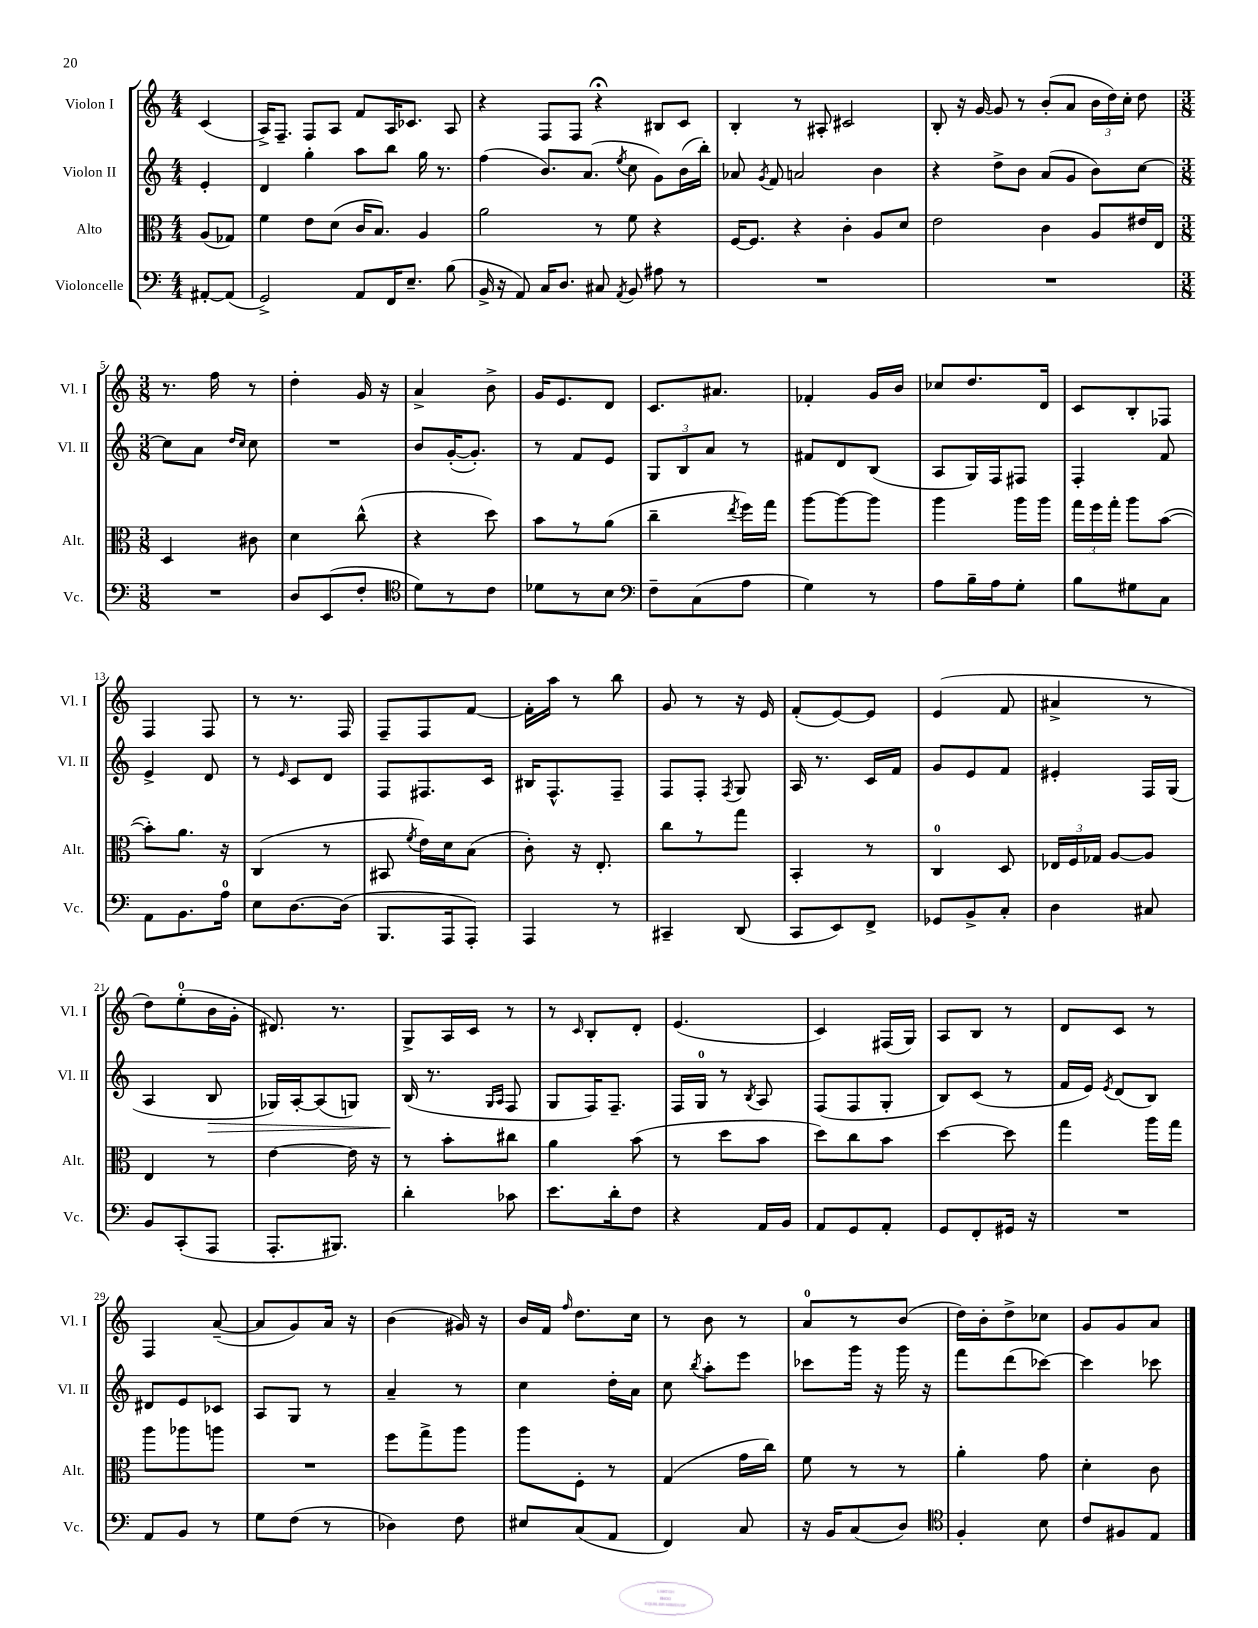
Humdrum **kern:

**kern	**kern	**kern	**kern
*staff4	*staff3	*staff2	*staff1
*clefF4	*clefC3	*clefG2	*clefG2
*k[]	*k[]	*k[]	*k[]
*M4/4	*M4/4	*M4/4	*M4/4
[8AA#'/L	(8A/L	4e'/	(4c/
(8AA#/]J	8G-/J)	.	.
=	=	=	=
2GG^/)	4f\	4d/	16A^/LK)
.	.	.	8.F~/J
.	8e\L	4gg'\	8F/L
.	(8d\J	.	8A/J
8AA/L	16c/LK	8aa\L	8f/L
.	8.B/J)	.	.
16FF/K	.	8bb\J	16A/K
8.E~/J	.	.	8.c-/J
.	4A/	16gg\	.
.	.	8.r	.
(8B\	.	.	8A/
=	=	=	=
16BB^/	2a\	(4ff\	4r
16r	.	.	.
8AA/)	.	.	.
16C/LK	.	8.b/L)	8F/L
8.D/J	.	.	.
.	.	.	8F/J
.	.	(8.a/J	.
8C#/	8r	.	4r;
8qAA/	.	8qee/	.
8BB/	8f\	8cc\	.
8A#\	4r	8g\L)	8B#/L
8r	.	(16b\L	8c/J
.	.	16bb'\JJ)	.
=	=	=	=
1r	[16F/LK	8a-/	4B'/
.	8.F/]J	.	.
.	.	8qg/	.
.	.	8f/	.
.	4r	2a/	8r
.	.	.	8A#'/
.	4c'\	.	2c#/
.	8A/L	4b\	.
.	8d/J	.	.
=	=	=	=
1r	2e\	4r	8B'/
.	.	.	16r
.	.	.	[16g/
.	.	8dd^\L	8g/]
.	.	8b\J	8r
.	4c\	(8a/L	(8b'/L
.	.	8g/J	8a/J
.	8A/L	8b\L)	24b\LL
.	.	.	24dd\)
.	.	.	24cc'\JJ
.	16e#/L	[8cc\J	8dd\
.	16E/JJ	.	.
=	=	=	=
*M3/8	*M3/8	*M3/8	*M3/8
4.r	4D/	8cc\]L	8.r
.	.	8a\J	.
.	.	.	16ff\
.	.	16qqdd/LL	.
.	.	16qqcc/JJ	.
.	8c#\	8cc\	8r
=	=	=	=
8D/L	4d\	4.r	4dd'\
(8EE/	.	.	.
8F'/J	(8cc^^\	.	16g/
.	.	.	16r
=	=	=	=
*clefC4	*	*	*
8d\L)	4r	8b/L	4a^/
8r	.	([16g'/K	.
.	.	8.g'/]J)	.
8c\J	8dd\)	.	8b^\
=	=	=	=
8d-\L	8b\L	8r	16g/LK
.	.	.	8.e/
8r	8r	8f/L	.
8B\J	(8a\J	8e/J	8d/J
=	=	=	=
*clefF4	*	*	*
8F~\L	4cc~\	12G/L	8.c/L
.	.	12B/	.
(8C\	.	.	.
.	.	12a/J	.
.	.	.	8.a#/J
.	8qee/	.	.
8A\J	16ff\LL)	8r	.
.	16gg\JJ	.	.
=	=	=	=
4G\)	[8aa\L	8f#/L	4f-'/
.	8aa\_	8d/	.
8r	8aa\]J	(8B/J	16g/LL
.	.	.	16b/JJ
=	=	=	=
8A\L	4aa\	8A/L	8cc-/L
16B~\L	.	16G/L)	8.dd/
16A\J	.	16F/J	.
8G'\J	16aa\LL	8F#/J	.
.	16aa\JJ	.	16d/Jk
=	=	=	=
8B\L	24gg\LL	4F'/	8c/L
.	24ff\	.	.
.	24gg'\JJ	.	.
8G#\	8aa\L	.	8B'/
8C\J	([8b\J	8f/	8F-/J
=	=	=	=
8AA\L	8b'\]L)	4e^/	4F/
8.BB\	8.a\J	.	.
.	.	8d/	8F/
16A\Jk	16r	.	.
=	=	=	=
8E\L	(4C/	8r	8r
.	.	16qqe/	.
[8.D\	.	8c/L	8.r
.	8r	8d/J	.
(16D\]Jk	.	.	16F/
=	=	=	=
8.BBB/L	8BB#/	8F/L	8F~/L
.	8qf/	.	.
.	16e\LL)	8.F#/	8F/
16AAA/k	16d\J	.	.
8AAA'/J)	(8B\J	.	[8f/J
.	.	16c/Jk	.
=	=	=	=
4AAA/	8c'\)	16B#/LK	16f'\]LL
.	.	8.F^^/	16aa\JJ
.	16r	.	8r
.	8.E'/	.	.
8r	.	8F~/J	8bb\
=	=	=	=
4CC#~/	8cc\L	8F/L	8g/
.	8r	8F'/J	8r
.	.	8qF/	.
(8DD/	8gg\J	8G/	16r
.	.	.	16e/
=	=	=	=
8CC/L	4BB'/	16A/	(8f'/L
.	.	8.r	.
8EE/)	.	.	[8e/)
8FF^/J	8r	16c/LL	8e/]J
.	.	16f/JJ	.
=	=	=	=
8GG-/L	4C/	8g/L	(4e/
8BB^/	.	8e/	.
8C'/J	8D/	8f/J	8f/
=	=	=	=
4D\	24E-/LL	4e#'/	4a#^/
.	24F/	.	.
.	24G-/JJ	.	.
.	[8A/L	.	.
8C#/	8A/]J	16F/LL	8r
.	.	(16G/JJ	.
=	=	=	=
8BB/L	4E/	4A/	8dd\L)
(8CC'/	.	.	(8ee'\
8AAA/J	8r	8B/	16b\L
.	.	.	16g'\JJ
=	=	=	=
8.AAA'/L	[4e\	16G-/LL)	8.d#/)
.	.	[16A'/J	.
.	.	(8A/]	.
8.BBB#/J)	.	.	8.r
.	16e\]	8G/J)	.
.	16r	.	.
=	=	=	=
4d'\	8r	(16B/	8G^/L
.	.	8.r	.
.	8b'\L	.	16A/L
.	.	.	16c/JJ
.	.	16qqG/LL	.
.	.	16qqA/JJ	.
8c-\	8cc#\J	8F/	8r
=	=	=	=
8.e\L	4a\	8G/L	8r
.	.	.	16qqc/
.	.	16F/K)	8B'/L
16d'\k	.	8.F~/J	.
8F\J	(8b\	.	8d'/J
=	=	=	=
4r	8r	16F/LL	(4.e/
.	.	16G/JJ	.
.	8dd\L	8r	.
.	.	8qB/	.
16AA/LL	8b\J	8A/	.
16BB/JJ	.	.	.
=	=	=	=
8AA/L	8dd\L)	(8F/L	4c/)
8GG/	8cc\	8F/	.
8AA'/J	8b\J	8G'/J	(16F#/LL
.	.	.	16G/JJ)
=	=	=	=
8GG/L	[4dd\	8B/L)	8A/L
8FF'/	.	(8c/J	8B/J
16GG#/Jk	8dd\]	8r	8r
16r	.	.	.
=	=	=	=
4.r	4gg\	16f/LL	8d/L
.	.	16e/JJ)	.
.	.	8qe/	.
.	.	(8d/L	8c/J
.	16aa\LL	8B/J)	8r
.	16gg\JJ	.	.
=	=	=	=
8AA/L	8aa\L	8d#/L	4F/
8BB/J	8aa-\	8e/	.
8r	8aa\J	8c-/J	([8a~/
=	=	=	=
8G\L	4.r	8A/L	8a/]L
(8F\J	.	8G/J	8g/)
8r	.	8r	16a/Jk
.	.	.	16r
=	=	=	=
4D-\)	8ff\L	4a~/	(4b\
.	8gg^\	.	.
8F\	8aa\J	8r	16g#/)
.	.	.	16r
=	=	=	=
8E#/L	8aa\L	4cc\	16b/LL
.	.	.	16f/JJ
.	.	.	16qqff/
(8C/	8F'\J	.	8.dd\L
8AA/J	8r	16dd'\LL	.
.	.	16a\JJ	16cc\Jk
=	=	=	=
4FF/)	(4G/	8cc\	8r
.	.	8qbb/	.
.	.	8aa'\L	8b\
8C/	16g\LL	8eee\J	8r
.	16cc\JJ)	.	.
=	=	=	=
16r	8f\	8ccc-\L	8a/L
16BB/LK	.	.	.
(8C/	8r	16ggg\Jk	8r
.	.	16r	.
8D/J)	8r	16ggg\	(8b/J
.	.	16r	.
=	=	=	=
*clefC4	*	*	*
4F'/	4a'\	8fff\L	16dd\LL)
.	.	.	16b'\J
.	.	(8ddd\	8dd^\
8B\	8g\	[8ccc-\J)	8cc-\J
=	=	=	=
8c/L	4d'\	4ccc-\]	8g/L
8F#/	.	.	8g/
8E/J	8c\	8ccc-\	8a/J
==	==	==	==
*-	*-	*-	*-
